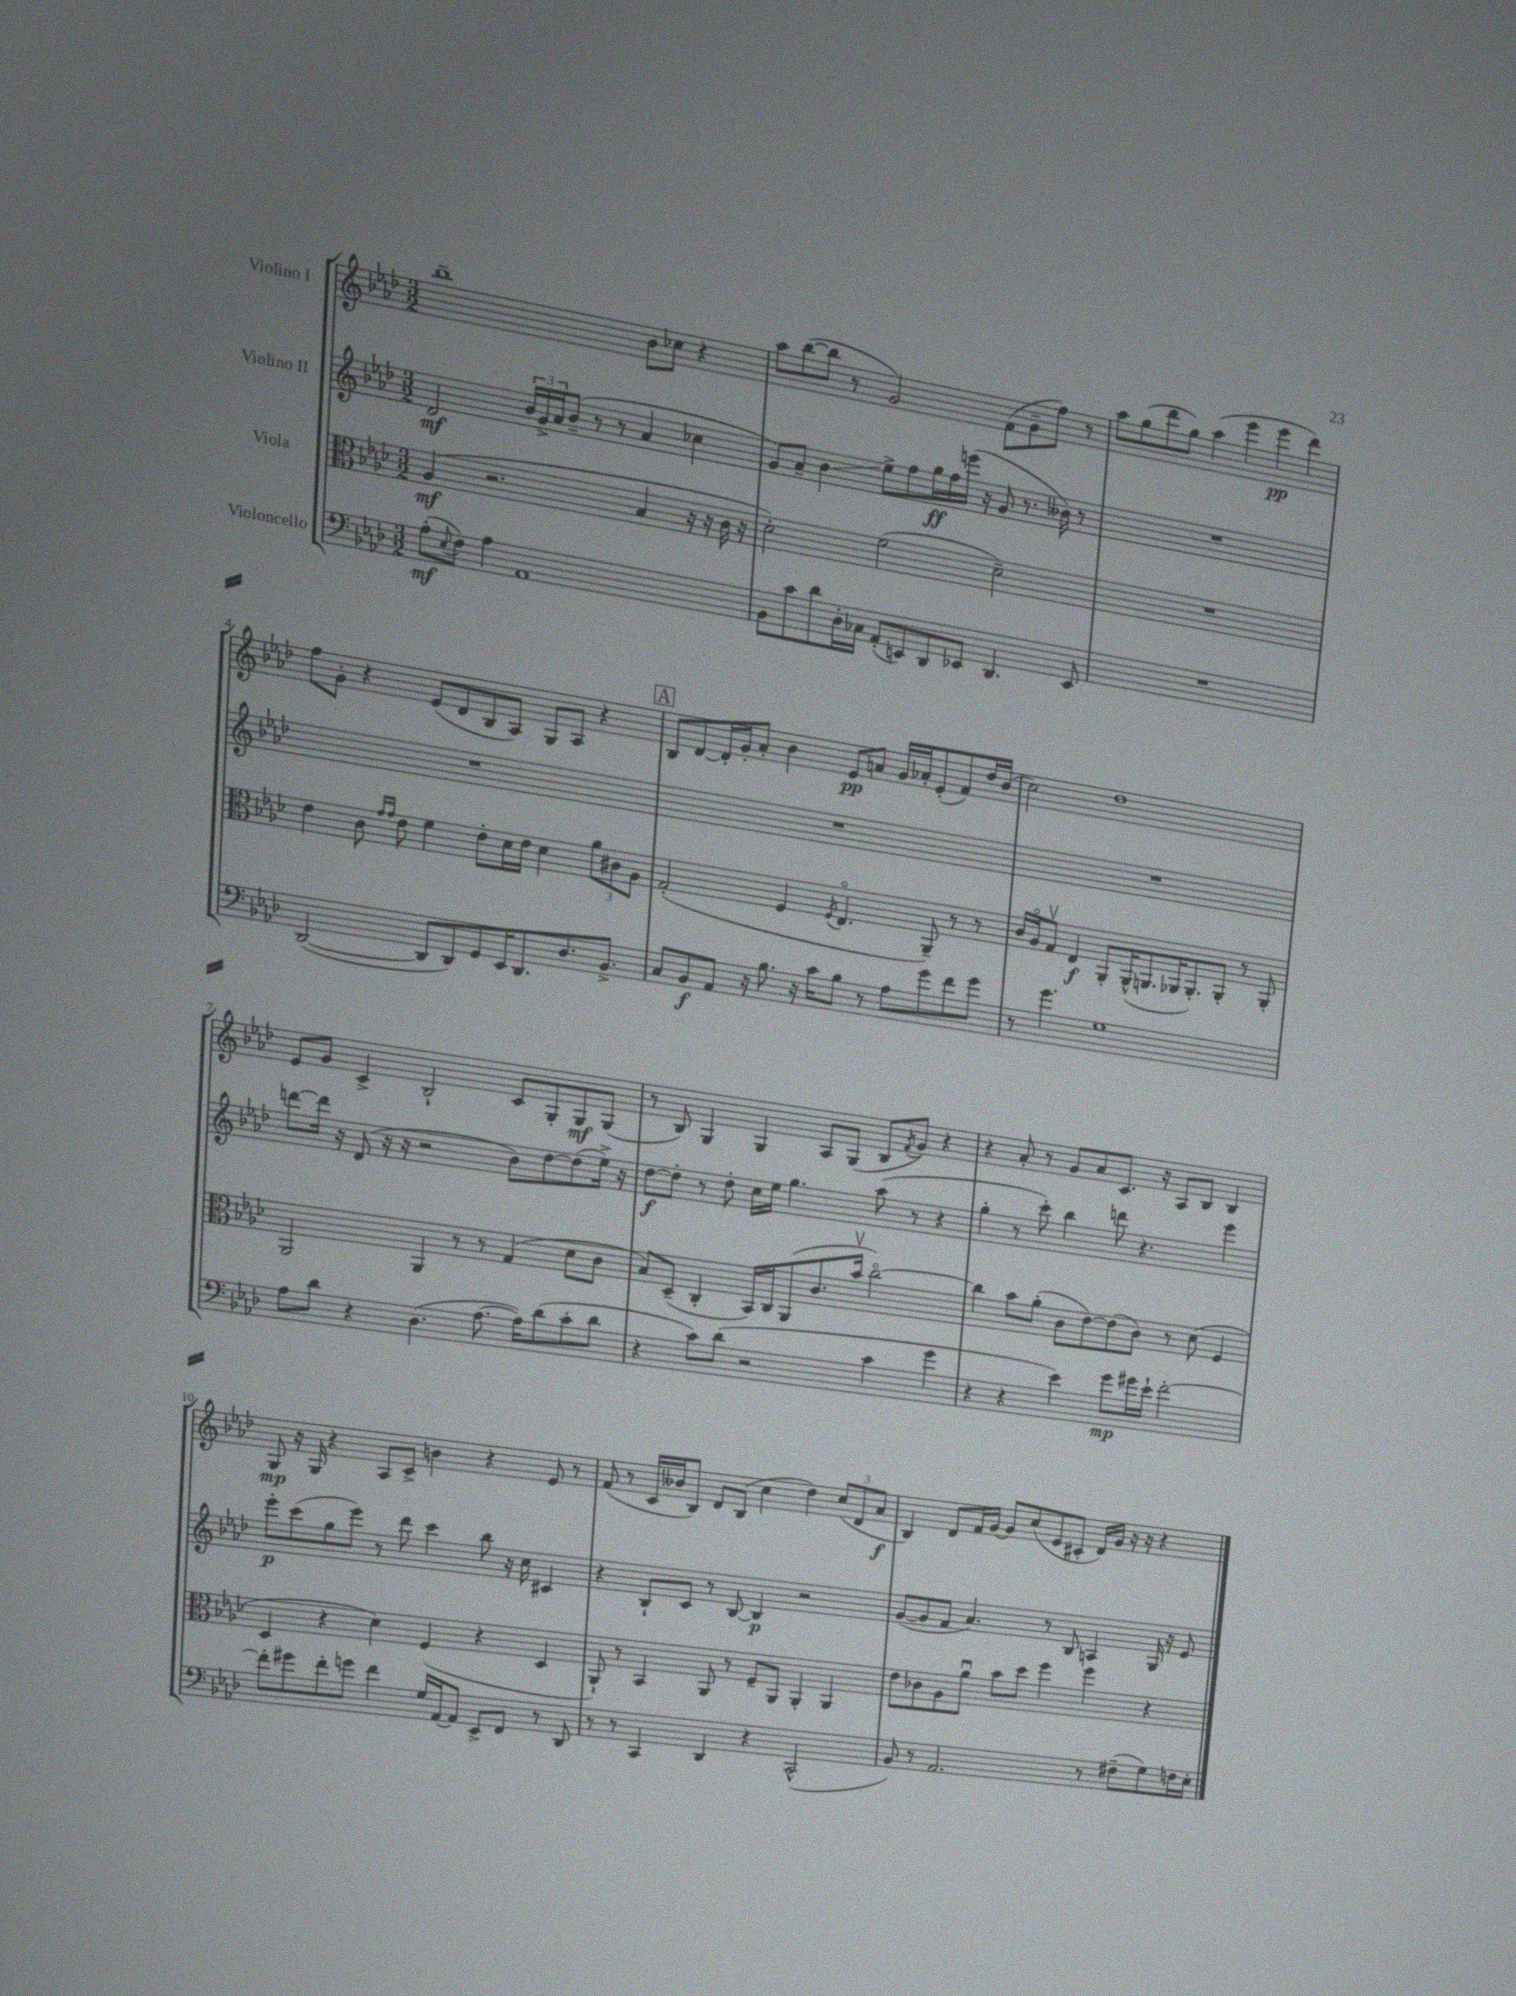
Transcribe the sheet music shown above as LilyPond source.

<<
\new StaffGroup <<
\new Staff = "s0" \with { instrumentName = "Violino I" } {
    \clef treble \key aes \major \numericTimeSignature \time 3/2
    bes''1-- bes'8 ces''8 r4 |
    aes''8 bes''8~( bes''8 r8 g'2) f'8( g'8-- f''8) r8 |
    aes''8 g''8( des'''8 g''8) aes''4( ees'''4 ees'''4\pp des'''4) |
    f''8 g'8-. r4 ees'8( des'8 bes8 aes8) g8 aes8 r4 |
    \mark \markup { \box "A" } bes8 des'8~ des'16-. g'16-. aes'8-. bes'4 ees'8\pp a'8 g'16 aes'16-. ees'8-.( f'8) des''16 bes'16( |
    c''2) des''1 |
    ees'8 g'8 c'4-> bes2-! c'8 g8-. g8\mf g8( |
    r8 bes8) g4 g4 aes8 g8( bes8 \acciaccatura { f'8 } g'8) r4 |
    r4 aes'8-. r8 g'8 aes'8 c'8. r16 aes8 bes8 bes4 |
    g8\mp r16 g16 r4 aes8 c'8-> b'4 r4 ees'8 r8 |
    f'8( r8 c'16 beses'16 bes8) des'8 bes8( c''4 des''4) \tuplet 3/2 { c''8( des'8 aes'8\f } |
    bes4) des'8 f'16 g'16~ g'8 c''8( ees'8 cis'8-. des'16) g'16 r16 r16 r4 \bar "|." |
}
\new Staff = "s1" \with { instrumentName = "Violino II" } {
    \clef treble \key aes \major \numericTimeSignature \time 3/2
    des'2\mf \tuplet 3/2 { bes'16 g'16-> aes'16 } bes'8--( r8 r8 aes'4 ces''4 |
    g'8) aes'8-- bes'4\glissando ees''8-> f''8 g''16\ff f''16 e'''16( r16 g'8 r8. beses'16) r8 |
    R1. |
    R1. |
    \mark \markup { \box "A" } R1. |
    R1. |
    d'''8~ d'''16 r16 des'8( r16 r16 r2 bes'8) des''8~ des''8( ees''16->) r16 |
    des''8~\f des''8-. r8 des''8-. c''16 ees''16 g''4. aes''8( r8 r4 |
    g''4-. r8 c'''8-.) bes''4 d'''8 r4. ees'''4 |
    ees'''8-.\p c'''8( g''8 ees'''8) r8 des'''8 c'''4 bes''8 r16 c''16 cis'4 |
    r4 bes8-! c'8 r8 bes8~ bes4\p r2 |
    g'8~( g'8 f'8 aes'4.) r8 bes8 a4 g16 r16 ees'8 \bar "|." |
}
\new Staff = "s2" \with { instrumentName = "Viola" } {
    \clef alto \key aes \major \numericTimeSignature \time 3/2
    aes4\mf( r2. bes4 r16 r16 c'16 r16 |
    des'2-.) f'2( des'2--) |
    R1. |
    ees'4 c'8 \grace { g'16 g'16 } ees'8 f'4 ees'8-. des'16 ees'16 des'4 \tuplet 3/2 { aes'8 cis'8 aes8 } |
    \mark \markup { \box "A" } g2-.( f4 \acciaccatura { f8 } ees4.\flageolet aes,8--) r8 r8 |
    c'16 aes16\flageolet g8\upbow ees4\f aes,8-. aes,16-^( a,8. aes,16 aes,8.-.) aes,8-. r8 aes,8-. |
    aes,2 aes,4 r8 r8 g4( des'8 c'8 |
    bes8) des8--( c4-. bes,16) c16 aes,8( c'8. bes'16\upbow c''2~\flageolet) |
    c''4 bes'8 aes'8-.( c'8 ees'8~) ees'8( c'8) r8 des'8( f4 |
    des4 r4 des'4) f4( r4 des4 |
    aes,8-!) r8 bes,4 aes,8 r8 f8-- aes,8 aes,4-. aes,4 |
    ees'8 ces'8 aes8 aes'8\downbow bes'8 des''8 f''4 f''4 r4 \bar "|." |
}
\new Staff = "s3" \with { instrumentName = "Violoncello" } {
    \clef bass \key aes \major \numericTimeSignature \time 3/2
    aes8-.\mf( \appoggiatura { ees8 } f8) aes4 aes,1 |
    bes,8 c'8 des'8 des16-. ces16 aes,8-.( e,8) des,8 ees,8 des,4. ees,8 |
    R1. |
    des,2~( des,8 des,8) g,8 ees,16 des,8. des8. bes,8.-> |
    \mark \markup { \box "A" } c8 bes,8\f aes,8 r16 bes8. r16 c'16 bes8 r8 aes8 g'8 f'8 g'8 |
    r8 g'4. g1 |
    aes8 des'8 r4 des4.( aes8.~ aes16) des'8( c'8-. des'8 |
    r4 c'8) des'8( r2 c'4 g'4 |
    r4 r4 ees'4) g'8\mp gis'16 ees'16-! f'2~-. |
    f'8-. gis'8 f'8-. g'8 f'4 g16 aes,16~ aes,8 ees,8-> f,8 r8 des,8 |
    r8 r8 c,4 des,4 r4 c,2-^( |
    bes,8) r8 aes,2. r8 fis8--( g8) f16 ees16-. \bar "|." |
}
>>
>>
